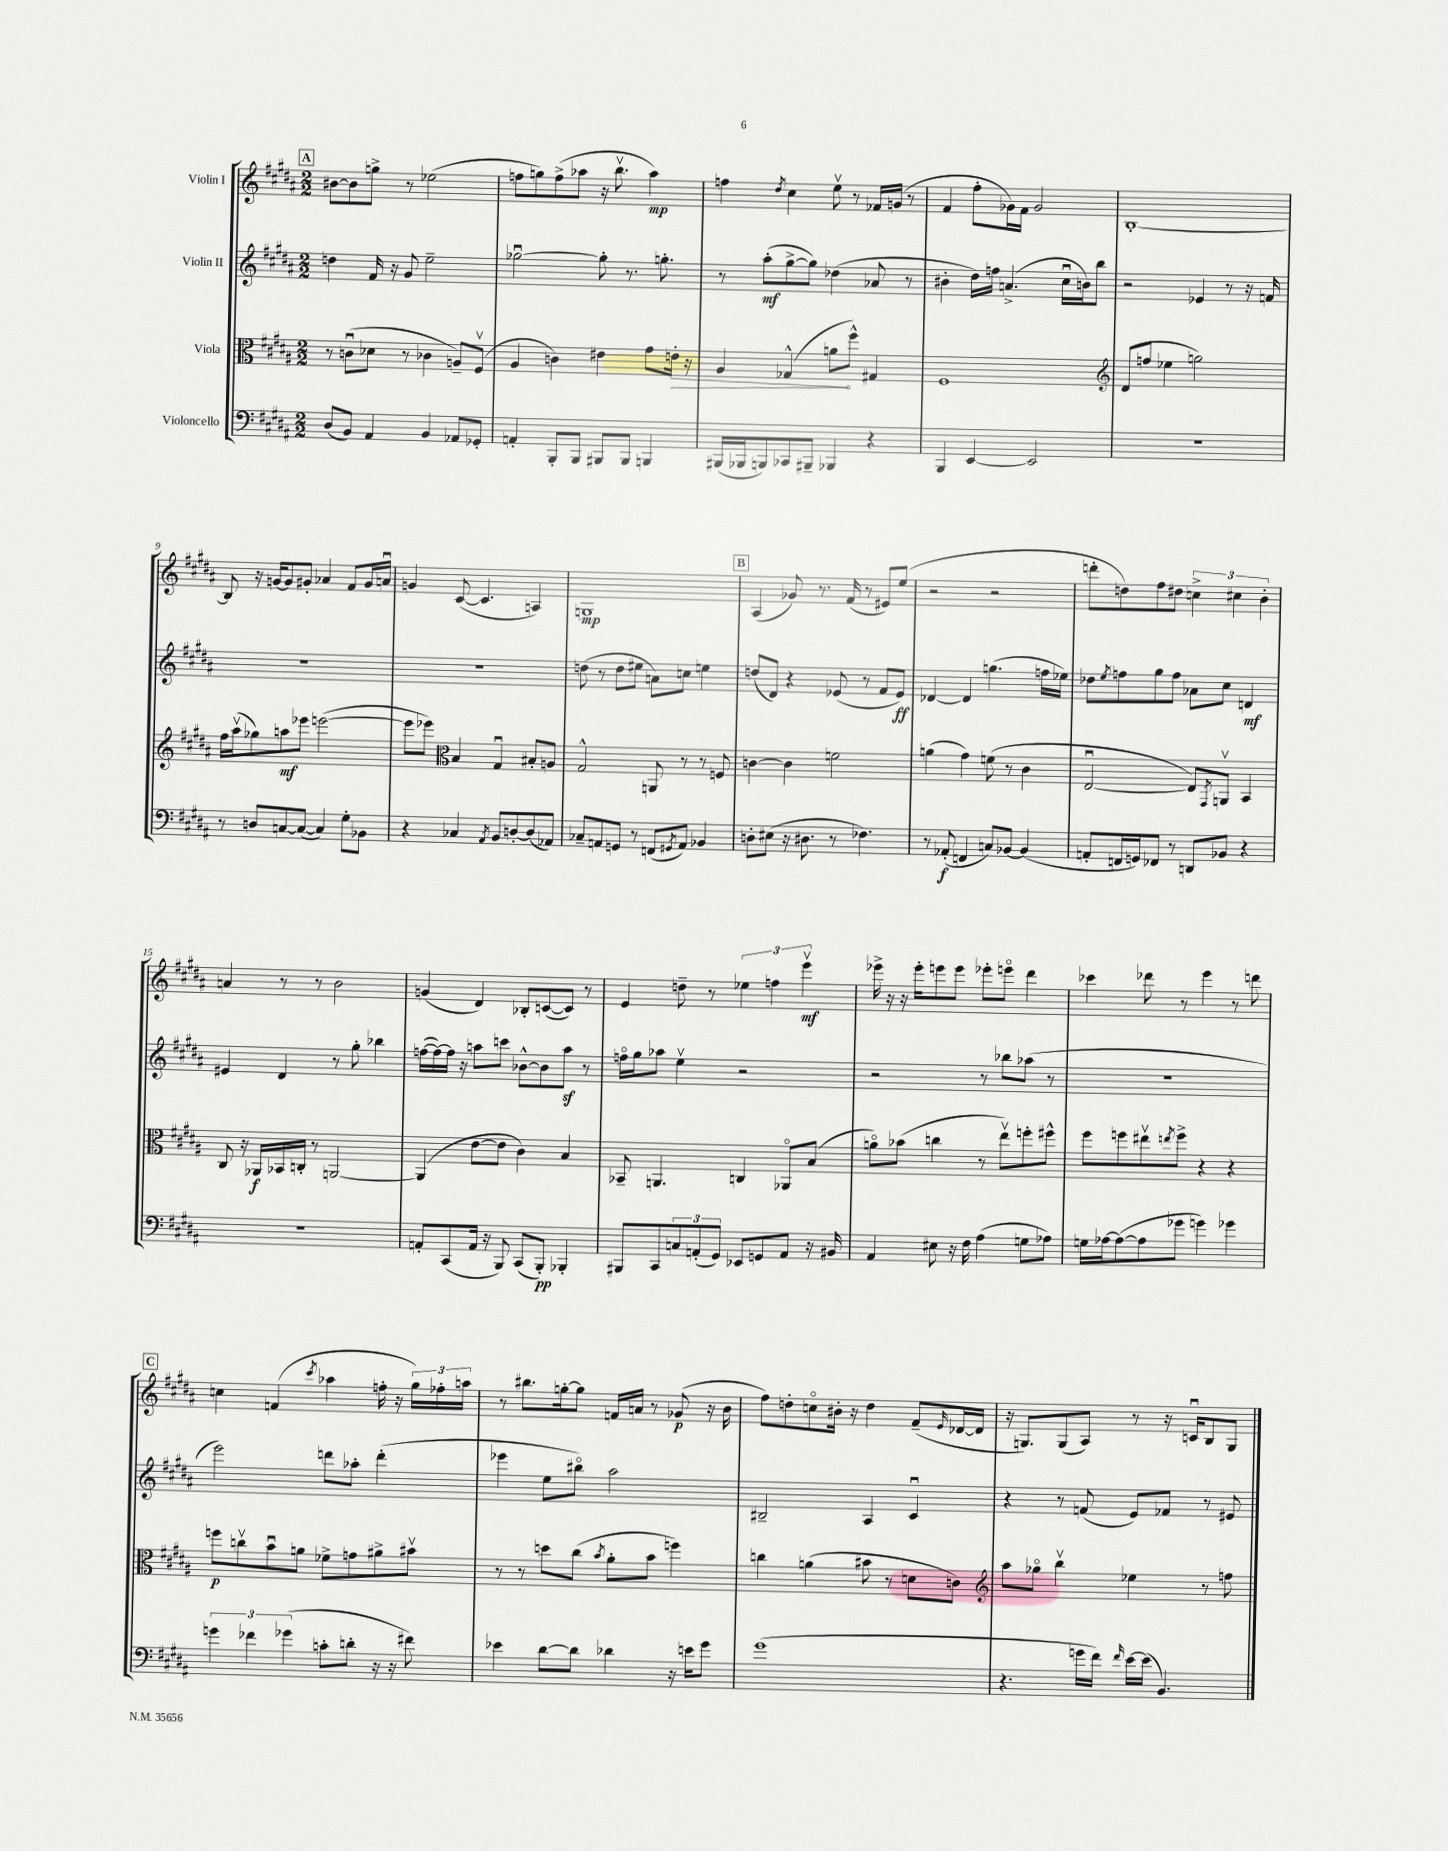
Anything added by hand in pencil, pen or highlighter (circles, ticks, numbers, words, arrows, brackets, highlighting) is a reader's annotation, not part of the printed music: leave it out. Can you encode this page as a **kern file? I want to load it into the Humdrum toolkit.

**kern	**dynam	**kern	**dynam	**kern	**dynam	**kern	**dynam
*part4	*part4	*part3	*part3	*part2	*part2	*part1	*part1
*staff4	*staff4	*staff3	*staff3	*staff2	*staff2	*staff1	*staff1
*I"Violoncello	*	*I"Viola	*	*I"Violin II	*	*I"Violin I	*
*clefF4	*	*clefC3	*	*clefG2	*	*clefG2	*
*k[f#c#g#d#a#]	*	*k[f#c#g#d#a#]	*	*k[f#c#g#d#a#]	*	*k[f#c#g#d#a#]	*
*M2/2	*	*M2/2	*	*M2/2	*	*M2/2	*
!!LO:REH:place=s1:t=A
=4	=4	=4	=4	=4	=4	=4	=4
(8D#/L	.	8r	.	4ddn\	.	[8b#X\L	.
8BB/J)	.	(8cnu\L	.	.	.	8b#\]	.
4AA#/	.	8d-X\J	.	16f#/	.	8ggn^\J	.
.	.	.	.	16r	.	.	.
.	.	8r	.	8g#/	.	8r	.
4BB/	.	4c-X\	.	2ee~\	.	(2ee-X\	.
8AA-X/L	.	8An~/L)	.	.	.	.	.
8GG-X'/J	.	(8F#v/J	.	.	.	.	.
=5	=5	=5	=5	=5	=5	=5	=5
4AAn'/	.	4A#/	.	[2gg-Xu\	.	8ffn\L	.
.	.	.	.	.	.	8ggn\)	.
8BBB'/L	.	4cn\)	.	.	.	(8ff^\	.
8BBB/J	.	.	.	.	.	8aa-X\J	.
8BBB#X/L	.	4e#X\	.	8gg-'\]	.	16r	.
.	.	.	.	.	.	8.bbv\	.
8BBB#/J	.	.	.	8.r	.	.	.
4BBBn/	.	8g#\L	.	.	.	4aa-\)	mp
.	.	.	.	8.ggn'\	.	.	.
!	!	!	!LO:HP:b	!	!	!	!
.	.	16en'\Jk	>	.	.	.	.
.	.	16r	.	.	.	.	.
=6	=6	=6	=6	=6	=6	=6	=6
(16BBB#X/LL	.	4A#/	.	8r	.	4ffn\	.
16BBB-X/J	.	.	.	.	.	.	.
8BBBn/)	.	.	.	(8aa#'\L	mf	.	.
.	.	.	.	.	.	8qdd#/	.
8CC-X/	.	(4G-X^^/	.	[8gg#^\	.	4cc#\	.
8BBB#X~/J	.	.	.	8gg#\J])	.	.	.
4BBB-X/	.	8an\L	.	(4dd-X\	.	8eev\	.
.	.	8ff#^^\J)	]	.	.	8r	.
4r	.	4G#X/	.	8a-X/	.	16f-X/LL	.
.	.	.	.	.	.	(16gn/JJ	.
.	.	.	.	8r	.	8r	.
=7	=7	=7	=7	=7	=7	=7	=7
4BBB/	.	1F#	.	4b#X'\	.	4f#/	.
[4EE/	.	.	.	16dd#\LL)	.	8ff#'\L	.
.	.	.	.	16ffn\JJ	.	.	.
.	.	.	.	(4.an^/	.	16g-X\L)	.
.	.	.	.	.	.	16f#\JJ	.
2EE/]	.	.	.	.	.	2g-/	.
.	.	.	.	16cc#u\LL	.	.	.
.	.	.	.	16bn\J)	.	.	.
.	.	.	.	8bb\J	.	.	.
=8	=8	=8	=8	=8	=8	=8	=8
*	*	*clefG2	*	*	*	*	*
1r	.	(8d#/L	.	2r	.	[1B'	.
.	.	8ffn/J	.	.	.	.	.
.	.	4ee-X\	.	.	.	.	.
.	.	2ggn\)	.	4e-X/	.	.	.
.	.	.	.	8r	.	.	.
.	.	.	.	16r	.	.	.
.	.	.	.	16fn/	.	.	.
!!LO:LB:g=z
=9	=9	=9	=9	=9	=9	=9	=9
8r	.	16ff#\LL	.	1r	.	8B/]	.
.	.	(16aa#v\J	.	.	.	.	.
8Dn/L	.	8gg-X\)	.	.	.	16r	.
.	.	.	.	.	.	[16gn/KL	.
[8Cn/	.	8aan\	mf	.	.	8g/]	.
(8C/J_	.	8eee-X\J	.	.	.	8g#X'/J	.
4C/])	.	([2eeen\	.	.	.	4a-X/	.
8G#'\L	.	.	.	.	.	8f#/L	.
8BB-X\J	.	.	.	.	.	16g#/L	.
.	.	.	.	.	.	16anu/JJ	.
=10	=10	=10	=10	=10	=10	=10	=10
4r	.	8eee\L]	.	1r	.	4gn/	.
.	.	8eee-X\J)	.	.	.	.	.
*	*	*clefC3	*	*	*	*	*
4C-X/	.	4B/	.	.	.	([8c#/	.
.	.	.	.	.	.	4.c#/]	.
8qAA#/	.	.	.	.	.	.	.
8BB/L	.	4G#u/	.	.	.	.	.
[8Dn'/	.	.	.	.	.	.	.
(8D/]	.	8B#X'/L	.	.	.	4An/)	.
8AA-X/J)	.	8An/J	.	.	.	.	.
=11	=11	=11	=11	=11	=11	=11	=11
8C-X~/L	.	2G#^^/	.	(8ddn\	.	1Gn	mp
8AAn/	.	.	.	8r	.	.	.
8GGn/J	.	.	.	8dd\L	.	.	.
8r	.	.	.	8ee#X\J	.	.	.
(8FFn/L	.	8AAn/	.	8an\L)	.	.	.
8qGG#X/	.	.	.	.	.	.	.
8AA/J)	.	8r	.	8ccn\J	.	.	.
4BB-X/	.	8r	.	4een\	.	.	.
.	.	8Fn/	.	.	.	.	.
!!LO:REH:place=s1:t=B
=12	=12	=12	=12	=12	=12	=12	=12
8Dn'\L	.	[4cn\	.	(8ddn/L	.	(4A#/	.
(8E#X\J	.	.	.	8d#/J)	.	.	.
16r	.	4c\]	.	4r	.	8g-X/)	.
8.D#X\	.	.	.	.	.	.	.
.	.	.	.	.	.	8.r	.
8r	.	2fn\	.	(8e-X/	.	.	.
.	.	.	.	.	.	(16f#/	.
4.F-X\)	.	.	.	8r	.	8r	.
.	.	.	.	8f#/L	.	8e#X/L)	.
.	.	.	.	8e-/J)	ff	(8ee/J	.
=13	=13	=13	=13	=13	=13	=13	=13
8r	.	(4an\	.	[4d-X/	.	2r	.
(8AA-X'/	f	.	.	.	.	.	.
4FFn/	.	4g#\)	.	4d-/]	.	.	.
8Cn/L)	.	(8fn\	.	(4.ggn\	.	2r	.
[8BB-X/J	.	8r	.	.	.	.	.
(4BB-/]	.	4c#\	.	.	.	.	.
.	.	.	.	16ffn\LL	.	.	.
.	.	.	.	16ee-X\JJ)	.	.	.
=14	=14	=14	=14	=14	=14	=14	=14
8AAn'/L	.	[2Eu/	.	8dd-X\L	.	8dddn'\L	.
.	.	.	.	8qee/	.	.	.
16FFn/L	.	.	.	8ffn\	.	8ddn\)	.
16GGn/J)	.	.	.	.	.	.	.
8FF-X/J	.	.	.	8gg#\	.	8ff#\	.
8r	.	.	.	8ff\J	.	8dd#X\J	.
8DDn/L	.	8E/L])	.	8a-X\L	.	6ccn^\	.
.	.	8qGG#/	.	.	.	.	.
8BB-X/J	.	8AAnv/J	.	8cc#\J	.	.	.
.	.	.	.	.	.	6cc#X\	.
4r	.	4BB/	.	4dn/	mf	.	.
.	.	.	.	.	.	6b'\	.
!!LO:LB:g=z
=15	=15	=15	=15	=15	=15	=15	=15
1r	.	8C#/	.	4e#X/	.	4an/	.
.	.	16r	.	.	.	.	.
.	.	16AA-X/LL	f	.	.	.	.
.	.	16BB-X/	.	4d#/	.	8r	.
.	.	16Cn'/JJ	.	.	.	.	.
.	.	8r	.	.	.	8r	.
.	.	[2AAn/	.	8r	.	2b\	.
.	.	.	.	8gg#'\	.	.	.
.	.	.	.	4bb-X\	.	.	.
=16	=16	=16	=16	=16	=16	=16	=16
8AAn'/L	.	(4AA/]	.	([16ffn\LL	.	(4gn/	.
.	.	.	.	16ff\_)	.	.	.
(8CC#/	.	.	.	16ff\JJ]	.	.	.
.	.	.	.	16r	.	.	.
16AA/Jk	.	[8e\L	.	8aan\L	.	4d#/)	.
16r	.	.	.	.	.	.	.
8BBB/)	.	8e\J]	.	8cccn\J	.	.	.
(8CC#/L	.	4c#\)	.	[8b-X^^\L	.	8B-X'/L	.
8BBB'/J)	pp	.	.	8b-\]	.	([8cn/	.
4BBB-X'/	.	4B/	.	8aaz\J	.	8c/J])	.
.	.	.	.	8r	.	8r	.
=17	=17	=17	=17	=17	=17	=17	=17
8BBB#X/L	.	8BB-X~/	.	16ffn\LL	.	4e/	.
.	.	.	.	16gg#\J	.	.	.
8CC#/	.	4.AAn/	.	8aa-X\J	.	.	.
12Cn/	.	.	.	4eev\	.	8ddn~\	.
(12AAn'/	.	.	.	.	.	.	.
.	.	.	.	.	.	8r	.
12GG#/J)	.	.	.	.	.	.	.
8EE-X/L	.	4Cn/	.	2r	.	6ee-X\	.
8GGn/	.	.	.	.	.	.	.
.	.	.	.	.	.	6ffn\	.
8AA/J	.	8AA-X/L	.	.	.	.	.
.	.	.	.	.	.	6eeev\	mf
16r	.	(8B/J	.	.	.	.	.
16BB#X/	.	.	.	.	.	.	.
=18	=18	=18	=18	=18	=18	=18	=18
4AA#/	.	8an\L)	.	2r	.	16eee-X^\	.
.	.	.	.	.	.	16r	.
.	.	(8b-X\J	.	.	.	16r	.
.	.	.	.	.	.	16eee-'\KL	.
8E#X\	.	4ccn\	.	.	.	8eeen\	.
16r	.	.	.	.	.	8eee\J	.
16F#\	.	.	.	.	.	.	.
(4A#\	.	8r	.	8r	.	8eee-X'\L	.
.	.	8eev\L)	.	8bb-X\L	.	8eeen\J	.
8Gn\L	.	8ffn'\	.	(8aa-X\J	.	4ddd#\	.
8A-X\J)	.	8ff#X^^\J	.	8r	.	.	.
=19	=19	=19	=19	=19	=19	=19	=19
16Gn\LL	.	8ff#\L	.	1r	.	4ccc-X\	.
[16A-X\J	.	.	.	.	.	.	.
(8A-\_	.	8ffn\	.	.	.	.	.
8A-\]	.	8ee#Xv\	.	.	.	8ddd-X\	.
.	.	8qeen/	.	.	.	.	.
8g-X\J	.	8ff^\J	.	.	.	8r	.
4gn\)	.	4r	.	.	.	4eee\	.
4g-X\	.	4r	.	.	.	8r	.
.	.	.	.	.	.	8dddn\	.
!!LO:LB:g=z
!!LO:REH:place=s1:t=C
=20	=20	=20	=20	=20	=20	=20	=20
6gn\	.	8ffn\L	p	2eee\)	.	4ccn\	.
.	.	8ccnv\	.	.	.	.	.
6f-X\	.	.	.	.	.	.	.
.	.	8bu\	.	.	.	(4fn/	.
(6g-X\	.	.	.	.	.	.	.
.	.	8an\J	.	.	.	.	.
.	.	.	.	.	.	8qccc#/	.
8cn'\L	.	8f-X^\L	.	8dddn\L	.	4aa-X\	.
8dn'\J	.	8gn\	.	8aa-X'\J	.	.	.
16r	.	8a#X^\	.	(4ddd'\	.	16ffn'\	.
16r	.	.	.	.	.	16r	.
8f#X\)	.	8b#Xv\J	.	.	.	24gg#\LL)	.
.	.	.	.	.	.	24ff-X'\	.
.	.	.	.	.	.	24aan\JJ	.
=21	=21	=21	=21	=21	=21	=21	=21
4e-X\	.	8r	.	4eee-X\	.	8r	.
.	.	8r	.	.	.	8.bb#X\L	.
[8d#\L	.	8ddn\L	.	8ee\L	.	.	.
.	.	.	.	.	.	[16ggn'\k	.
8d#\J]	.	(8cc#\J	.	8bb#X\J)	.	8gg\J]	.
.	.	8qb/	.	.	.	.	.
4d-X\	.	8a#'\L	.	2aa#\	.	16fn/LL	.
.	.	.	.	.	.	16an/JJ	.
.	.	8b\J	.	.	.	8r	.
16r	.	4ffn\)	.	.	.	(8g-X/	p
16en\KL	.	.	.	.	.	.	.
8g#\J	.	.	.	.	.	16r	.
.	.	.	.	.	.	16b\	.
=22	=22	=22	=22	=22	=22	=22	=22
(1g#	.	4ccn\	.	2B#X~/	.	8ff#\L)	.
.	.	.	.	.	.	8ddn'\	.
.	.	(4an\	.	.	.	8ccn\	.
.	.	.	.	.	.	16b#X'\Jk	.
.	.	.	.	.	.	16r	.
.	.	8b#X\	.	4A#/	.	4dd\	.
.	.	8r	.	.	.	.	.
.	.	8dn\L	.	4c#u/	.	(8f#~/L	.
.	.	.	.	.	.	16qqe/	.
.	.	8cn\J)	.	.	.	[16d-X/L	.
.	.	.	.	.	.	16d-/JJ]	.
=23	=23	=23	=23	=23	=23	=23	=23
*	*	*clefG2	*	*	*	*	*
4.r	.	8aa#\L	.	4r	.	16r	.
.	.	.	.	.	.	8.Gn/L)	.
.	.	8gg-X\J	.	.	.	.	.
.	.	4bbv\	.	8r	.	(8G/	.
16gn\LL	.	.	.	(8fn/	.	8A#/J)	.
16f#\JJ)	.	.	.	.	.	.	.
16qqf#/	.	.	.	.	.	.	.
[16e\LL	.	4ee-X\	.	8e/L)	.	8r	.
(16e\JJ]	.	.	.	.	.	.	.
4.BB/)	.	.	.	8f-X/J	.	16r	.
.	.	.	.	.	.	16cnu/KL	.
.	.	8r	.	8r	.	8B/	.
.	.	8ffn\	.	8e#X/	.	8G/J	.
==	==	==	==	==	==	==	==
*-	*-	*-	*-	*-	*-	*-	*-
